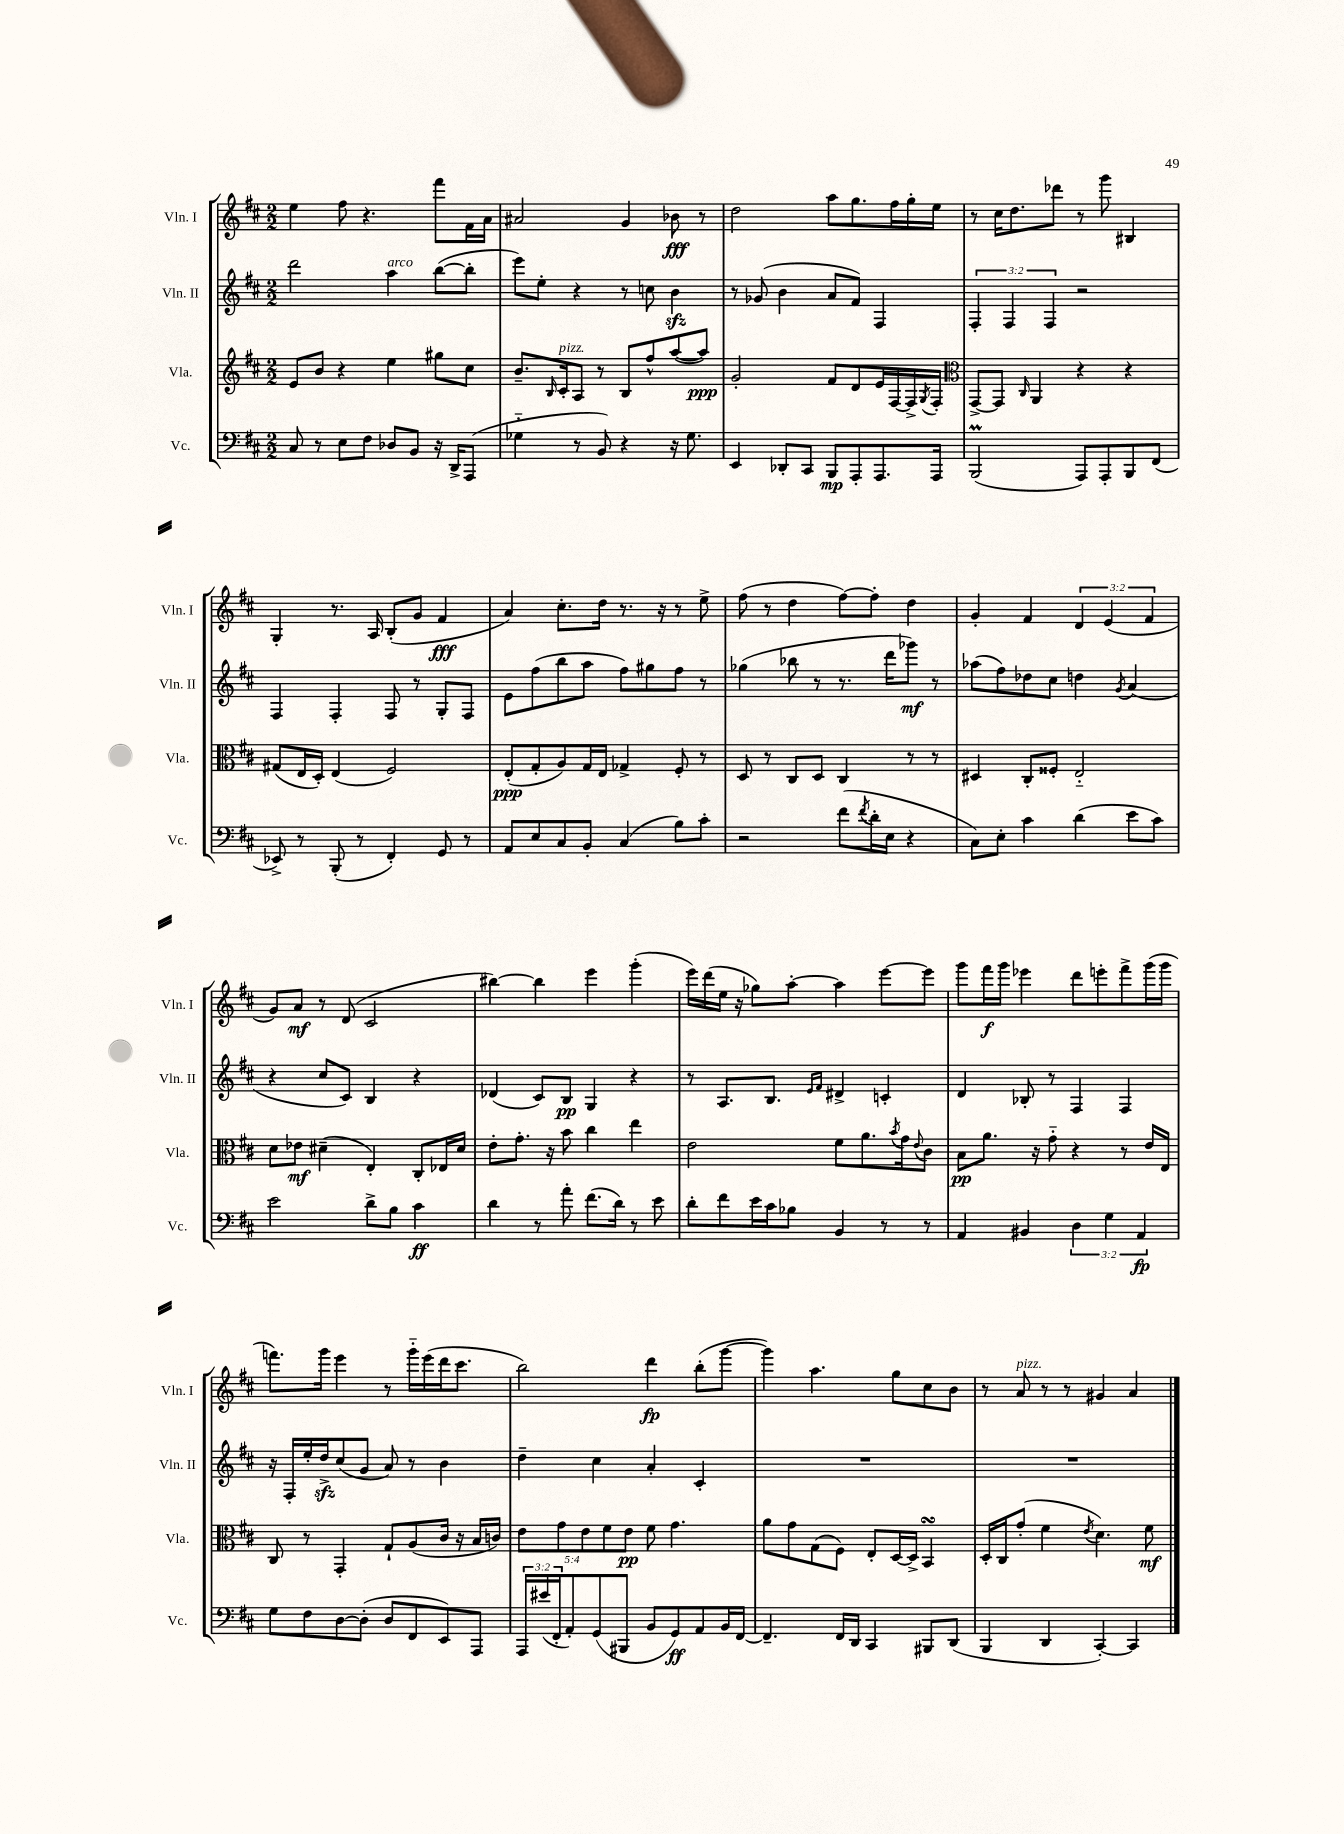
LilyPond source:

<<
\new StaffGroup <<
\new Staff = "s0" \with { instrumentName = "Vln. I" shortInstrumentName = "Vln. I" } {
    \clef treble \key d \major \numericTimeSignature \time 2/2 \override Staff.TupletNumber.text = #tuplet-number::calc-fraction-text
    e''4 fis''8 r4. fis'''8 fis'16 a'16 |
    ais'2 g'4 bes'8\fff r8 |
    d''2 a''8 g''8. fis''16 g''16-. e''16 |
    r8 cis''16 d''8. des'''8 r8 g'''8 bis4 |
    g4-. r8. a16 b8-.( g'8 fis'4\fff |
    a'4) cis''8.-. d''16 r8. r16 r8 e''8-> |
    fis''8( r8 d''4 fis''8~) fis''8-. d''4 |
    g'4-. fis'4 \tuplet 3/2 { d'4 e'4( fis'4 } |
    g'8) a'8\mf r8 d'8( cis'2 |
    bis''4~) bis''4 e'''4 g'''4-.( |
    e'''16) d'''16( e''16 r16 ges''8) a''8~-. a''4 e'''8~ e'''8 |
    g'''8 fis'''16\f g'''16 ees'''4 d'''8 e'''8-. fis'''8-> g'''16( g'''16 |
    f'''8.) g'''16 e'''4 r8 g'''16-_ e'''16( d'''16 cis'''8. |
    b''2) d'''4\fp b''8-.( g'''8~ |
    g'''4) a''4. g''8 cis''8 b'8 |
    r8 a'8^\markup { \italic "pizz." } r8 r8 gis'4 a'4 \bar "|." |
}
\new Staff = "s1" \with { instrumentName = "Vln. II" shortInstrumentName = "Vln. II" } {
    \clef treble \key d \major \numericTimeSignature \time 2/2 \override Staff.TupletNumber.text = #tuplet-number::calc-fraction-text
    d'''2 a''4^\markup { \italic "arco" } b''8~( b''8-. |
    e'''8) e''8-. r4 r8 c''8 b'4\sfz |
    r8 ges'8( b'4 a'8 fis'8) fis4 |
    \tuplet 3/2 { fis4-. fis4 fis4 } r2 |
    fis4 fis4-. fis8 r8 g8-. fis8 |
    e'8 fis''8( b''8 a''8 fis''8) gis''8 fis''8 r8 |
    ges''4( bes''8 r8 r8. d'''16 ges'''8\mf) r8 |
    aes''8( fis''8) des''8 cis''8 d''4 \acciaccatura { g'8 } a'4( |
    r4 cis''8 cis'8) b4 r4 |
    des'4( cis'8) b8\pp g4 r4 |
    r8 a8. b8. \grace { e'16 fis'16 } dis'4-> c'4-. |
    d'4 bes8-. r8 fis4 fis4 |
    r16 fis16-. e''16-. d''16->\sfz cis''8( g'8 a'8) r8 b'4 |
    d''4-- cis''4 a'4-. cis'4-. |
    R1 |
    R1 \bar "|." |
}
\new Staff = "s2" \with { instrumentName = "Vla." shortInstrumentName = "Vla." } {
    \clef treble \key d \major \numericTimeSignature \time 2/2 \override Staff.TupletNumber.text = #tuplet-number::calc-fraction-text
    e'8 b'8 r4 e''4 gis''8 cis''8 |
    b'8.-- \grace { b16 } cis'16-.^\markup { \italic "pizz." } a8 r8 b8 fis''8-^ a''8~( a''8\ppp) |
    g'2-. fis'8 d'8 e'16 fis16~ fis16-> \acciaccatura { g8 } fis16-. |
    \clef alto g,8~-> g,8 \grace { cis16 } a,4 r4 r4 |
    gis8( e16 d16-.) e4( fis2) |
    e8-.\ppp( g8-. a8) g16 e16 ges4-> fis8-. r8 |
    d8 r8 cis8 d8 cis4 r8 r8 |
    dis4 cis8-. fisis8-. e2-_ |
    d'8 ees'8\mf dis'4--( e4-.) cis8-. ees16 dis'16 |
    e'8-. g'8.-. r16 b'8 cis''4 e''4 |
    e'2 fis'8 a'8. \acciaccatura { b'8 } g'16 \appoggiatura { e'8 } cis'8 |
    b8\pp a'8. r16 g'8-_ r4 r8 e'16 e16 |
    cis8 r8 g,4-. g8-! a8( cis'16 r16 b16 c'16) |
    \tuplet 5/4 { e'8 g'8 e'8 fis'8 e'8\pp } fis'8 g'4. |
    a'8 g'8 g8( fis8) e8-. d16~ d16-> b,4\turn |
    d16-. cis16 g'8-.( fis'4 \acciaccatura { e'8 } d'4.) fis'8\mf \bar "|." |
}
\new Staff = "s3" \with { instrumentName = "Vc." shortInstrumentName = "Vc." } {
    \clef bass \key d \major \numericTimeSignature \time 2/2 \override Staff.TupletNumber.text = #tuplet-number::calc-fraction-text
    cis8 r8 e8 fis8 des8 b,8 r16 d,16-> a,,8( |
    ges4-_ r8 b,8) r4 r16 ges8. |
    e,4 des,8-. cis,8 b,,8\mp a,,8-. a,,8. a,,16 |
    b,,2\prall( a,,8) a,,8-. b,,8 fis,8( |
    ees,8->) r8 b,,8-.( r8 fis,4-.) g,8 r8 |
    a,8 e8 cis8 b,8-. cis4( b8) cis'8-. |
    r2 fis'8( \acciaccatura { fis'8 } d'16-. e16 r4 |
    cis8) e8-. cis'4 d'4( e'8 cis'8) |
    e'2 d'8-> b8 cis'4\ff |
    d'4 r8 a'8-. fis'8.( d'16) r8 e'8 |
    d'8-. fis'8 e'16 cis'16 bes8 b,4 r8 r8 |
    a,4 bis,4 \tuplet 3/2 { d4 g4 a,4\fp } |
    g8 fis8 d8~ d8-.( d8 fis,8 e,8) a,,8 |
    \tuplet 3/2 { a,,16 eis'16( fis,16-. } a,8-.) g,8( bis,,8 b,8 g,8\ff) a,8 b,16 fis,16~ |
    fis,4.-- fis,16 d,16 cis,4 bis,,8 d,8( |
    b,,4 d,4 cis,4~-.) cis,4 \bar "|." |
}
>>
>>
\layout { \context { \Score \remove "Bar_number_engraver" } }
